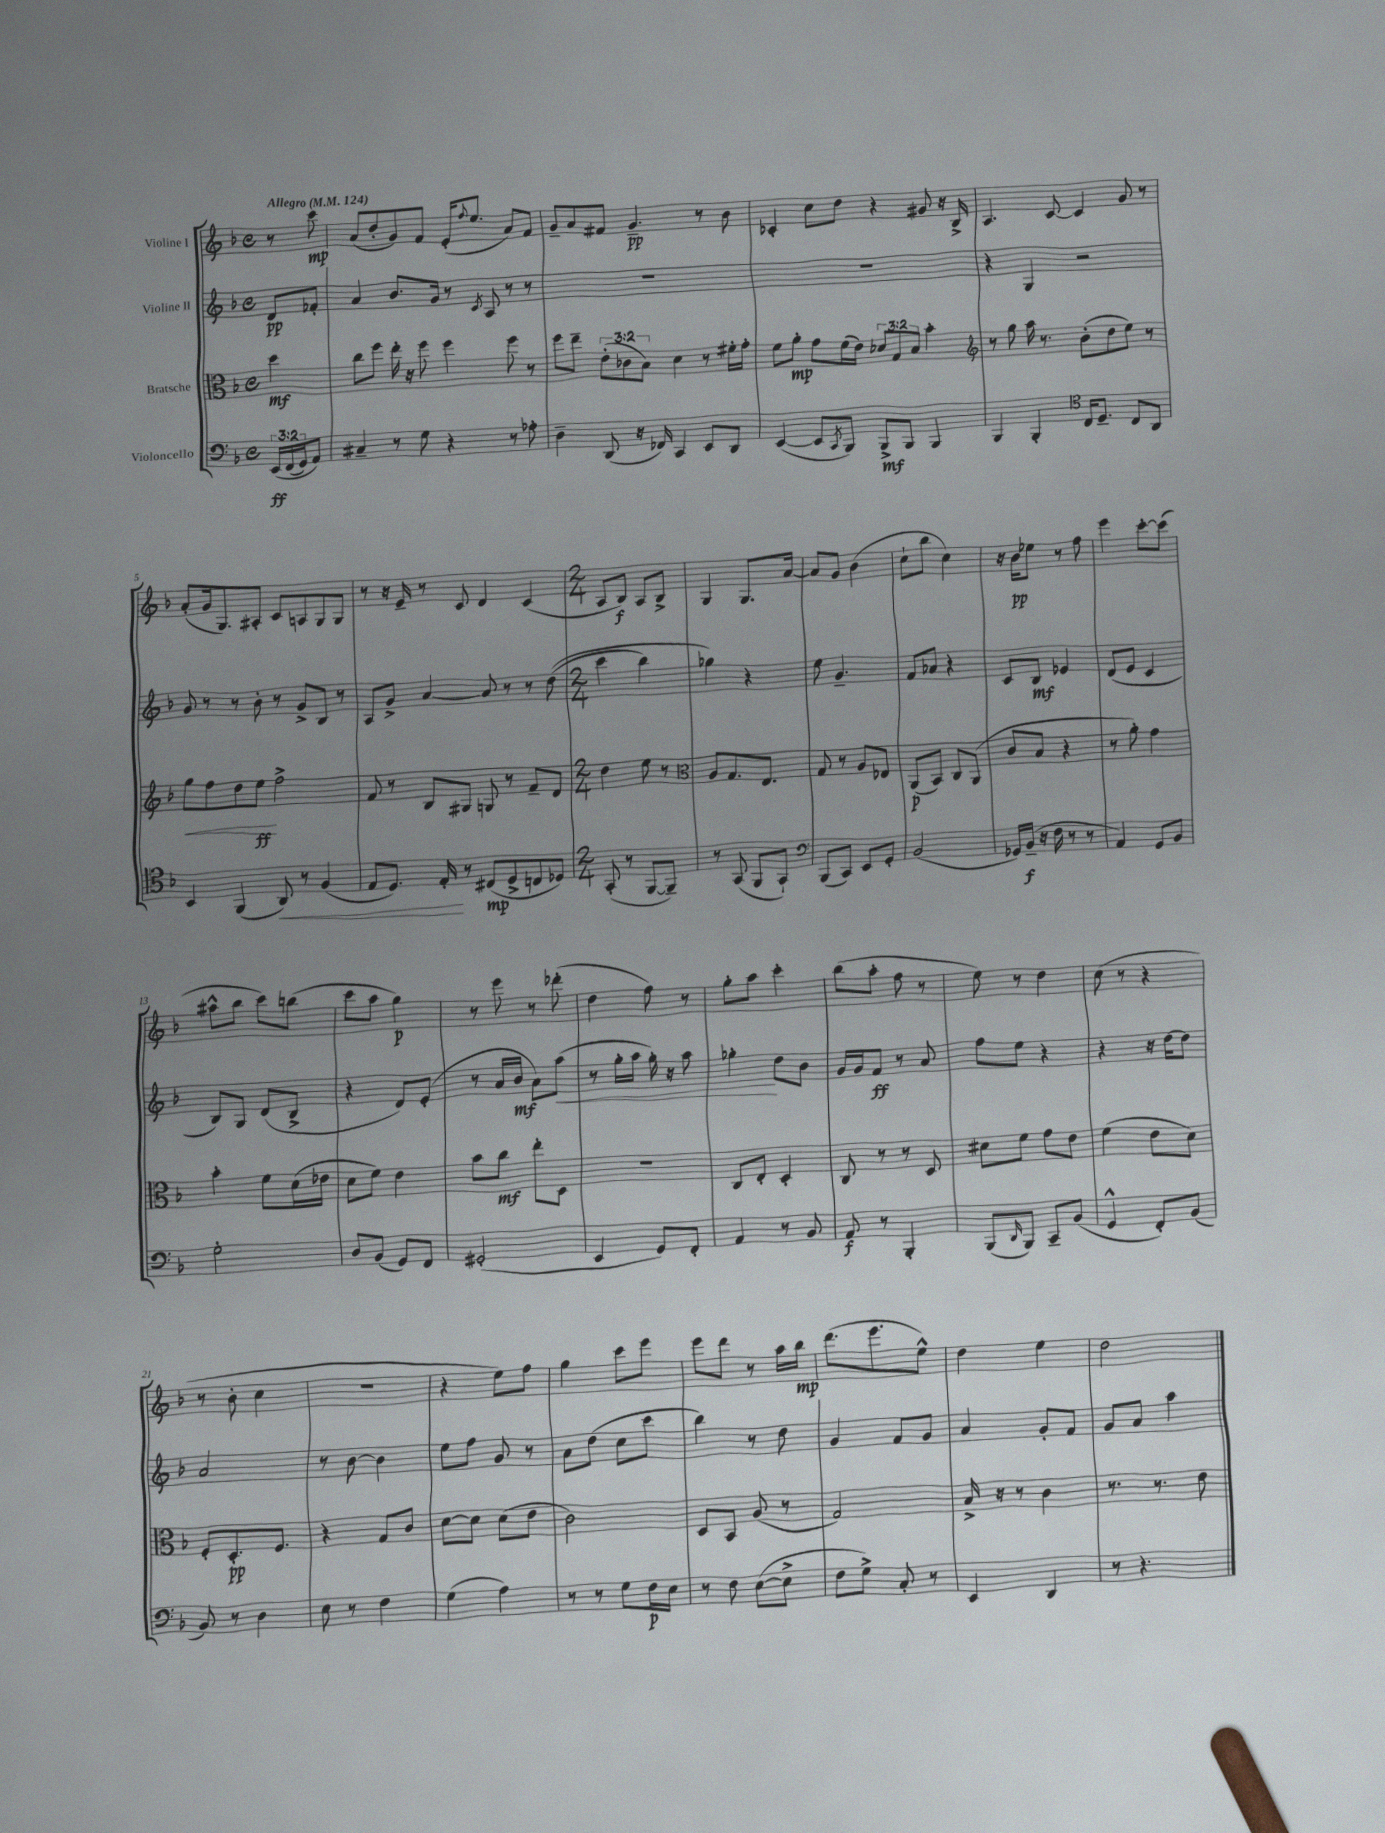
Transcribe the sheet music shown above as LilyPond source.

<<
\new StaffGroup <<
\new Staff = "s0" \with { instrumentName = "Violine I" } {
    \clef treble \key f \major \defaultTimeSignature \time 4/4 \partial 4 \tempo "Allegro" 4 = 124
    r8 c'''8\mp |
    a'8( d''8-. g'8) f'8 e'16-.( \appoggiatura { f''8 } e''8. a'8) f'8 |
    g'8-- a'8 fis'8 g'4.--\pp r8 bes'8 |
    ces'4-. c''8 d''8 r4 gis'8 r16 bes16-> |
    a4. c'8~ c'4 g'8 r8 |
    a'8-.( g'16 g8.) ais8-. c'8 a8 g8 g8 |
    r8 r16 e'16-- r8 c'8 d'4 c'4( |
    \numericTimeSignature \time 2/4 a8 bes8\f) a8 bes8-> |
    g4 g8. a'16~ |
    a'8 g'8 bes'4( |
    c''8-! bes''8 c''4) |
    r16 bes'16\pp ees''8 r8 f''8 |
    e'''4 c'''8~-. c'''8( |
    ais''8-^ bes''8 c'''8) b''8( |
    c'''8 a''8 g''4\p) |
    r8 e'''8 r8 des'''8-.( |
    d''4 f''8) r8 |
    g''8-. a''8 c'''4-. |
    bes''8( a''8-. f''8 r8 |
    e''8) r8 d''4 |
    c''8( r8 r4 |
    r8 bes'8-. c''4 |
    r2 |
    r4 e''8) f''8 |
    g''4 c'''8 e'''8 |
    e'''8 d'''8 r8 a''16 bes''16\mp |
    d'''8.( e'''8. e''8-^) |
    d''4 e''4 |
    d''2 \bar "|." |
}
\new Staff = "s1" \with { instrumentName = "Violine II" } {
    \clef treble \key f \major \defaultTimeSignature \time 4/4 \partial 4
    d'8\pp fes'8-. |
    a'4 bes'8. g'16 r8 \acciaccatura { c'8 } a8 r8 r8 |
    R1 |
    R1 |
    r4 g4 r2 |
    g'8 r8 r8 bes'8-. r8 g'8-> bes8 r8 |
    a8 g'8-> a'4~ a'8 r8 r8 d''8(\( |
    \numericTimeSignature \time 2/4 c'''4 bes''4) |
    ges''4\) r4 |
    e''8 g'4.-- |
    f'8 aes'8 r4 |
    c'8 bes8\mf ees'4 |
    d'8( e'8 c'4 |
    bes8) g8 d'8( bes8-> |
    r4 d'8) e'8-.( |
    r8 a'16 bes'16\mf a'8) a''8\<( |
    r8 g''16-. a''16 g''16-.) r16 a''8 |
    ges''4-.\! d''8 bes'8 |
    g'16 g'16 f'8\ff r8 a'8 |
    f''8 e''8 r4 |
    r4 r16 d''16~ d''8 |
    a'2 |
    r8 bes'8~ bes'4 |
    e''8 f''8 g'8 r8 |
    a'8 d''8( c''8 c'''8 |
    bes''4) r8 d''8 |
    g'4 f'8 g'8 |
    a'4 g'8-. f'8 |
    g'8 a'8 a''4 \bar "|." |
}
\new Staff = "s2" \with { instrumentName = "Bratsche" } {
    \clef alto \key f \major \defaultTimeSignature \time 4/4 \override Staff.TupletNumber.text = #tuplet-number::calc-fraction-text \partial 4
    d''4\mf |
    c''8 f''8 e''16-. r16 f''8 f''4 f''8 r8 |
    f''8 e''8-- \tuplet 3/2 { e'8-.( ces'8 bes8) } d'4 r8 fis'16-. g'16-. |
    f'8 a'8-.\mp g'8 f'16( e'16) \tuplet 3/2 { des'8 g8 bes8 } bes'4-. |
    \clef treble r8 g''8 a''16 r8. bes'8-.( d''8 e''8) r8 |
    g''8\< f''8 d''8 e''8\ff\! f''2-> |
    f'8 r8 bes8 gis8 g8 r8 f'8-- d'8 |
    \numericTimeSignature \time 2/4 d''4 e''8 r8 |
    \clef alto a8 g8. e8. |
    g8 r8 a8 ees8 |
    a,8\p( bes,8) c8 a,8( |
    c'8 bes8 r4 |
    r8 a'8-.) g'4 |
    bes'4-. f'8 d'16( ees'16 |
    d'8 f'8) e'4 |
    bes'8 c''8\mf e''8-. d8 |
    r2 |
    c8 e8-. d4-. |
    c8 r8 r8 d8 |
    dis'8 f'8 g'8 e'8 |
    f'4( e'8 d'8) |
    f8-. d8.-.\pp f8. |
    r4 g8 c'8 |
    d'8~ d'8 d'8( e'8 |
    c'2) |
    d8 bes,8 a8( r8 |
    g2) |
    bes16-> r16 r8 c'4 |
    r8. r8. e'8 \bar "|." |
}
\new Staff = "s3" \with { instrumentName = "Violoncello" } {
    \clef bass \key f \major \defaultTimeSignature \time 4/4 \override Staff.TupletNumber.text = #tuplet-number::calc-fraction-text \partial 4
    \tuplet 3/2 { e,16\ff\( f,16( g,16) } a,8\) |
    cis4-- r8 g8 r4 r8 aes8-. |
    d4-- d,8( r16 fes,16) c,4 e,8 d,8 |
    e,4~( e,8 \acciaccatura { c,8 } bes,,8) bes,,8->\mf bes,,8 bes,,4 |
    bes,,4 bes,,4-. \clef tenor c16 d8.-- c8 a,8 |
    bes,4 f,4( a,8\<) r8 f4( |
    e8 d8.) e16-.\! r8 cis8\mp( d8-> c8 des8) |
    \numericTimeSignature \time 2/4 g,8-.( r8 f,8~ f,8--) |
    r8 g,8( f,8 g,8-!) |
    \clef bass bes,,8( c,8) e,8 g,8-. |
    bes,2( |
    ges,16) bes,16--\f( r16 f16 r8 r8 |
    a,4) g,8 bes,8 |
    g2-. |
    d8 bes,8( g,8) f,8 |
    gis,2-.( |
    e,4 g,8) f,8-. |
    a,4 r8 bes,8 |
    a,8\f r8 bes,,4-. |
    bes,,8( \grace { d,16 } bes,,8) c,8-- bes,8( |
    g,4-^ f,8-.) bes,8( |
    bes,8) r8 d4 |
    e8 r8 f4 |
    g4( a4) |
    r8 r8 g8 f16\p e16 |
    r8 f8 e8~( e8-> |
    f8 g8->) c8-. r8 |
    e,4 d,4 |
    r8 r4. \bar "|." |
}
>>
>>
